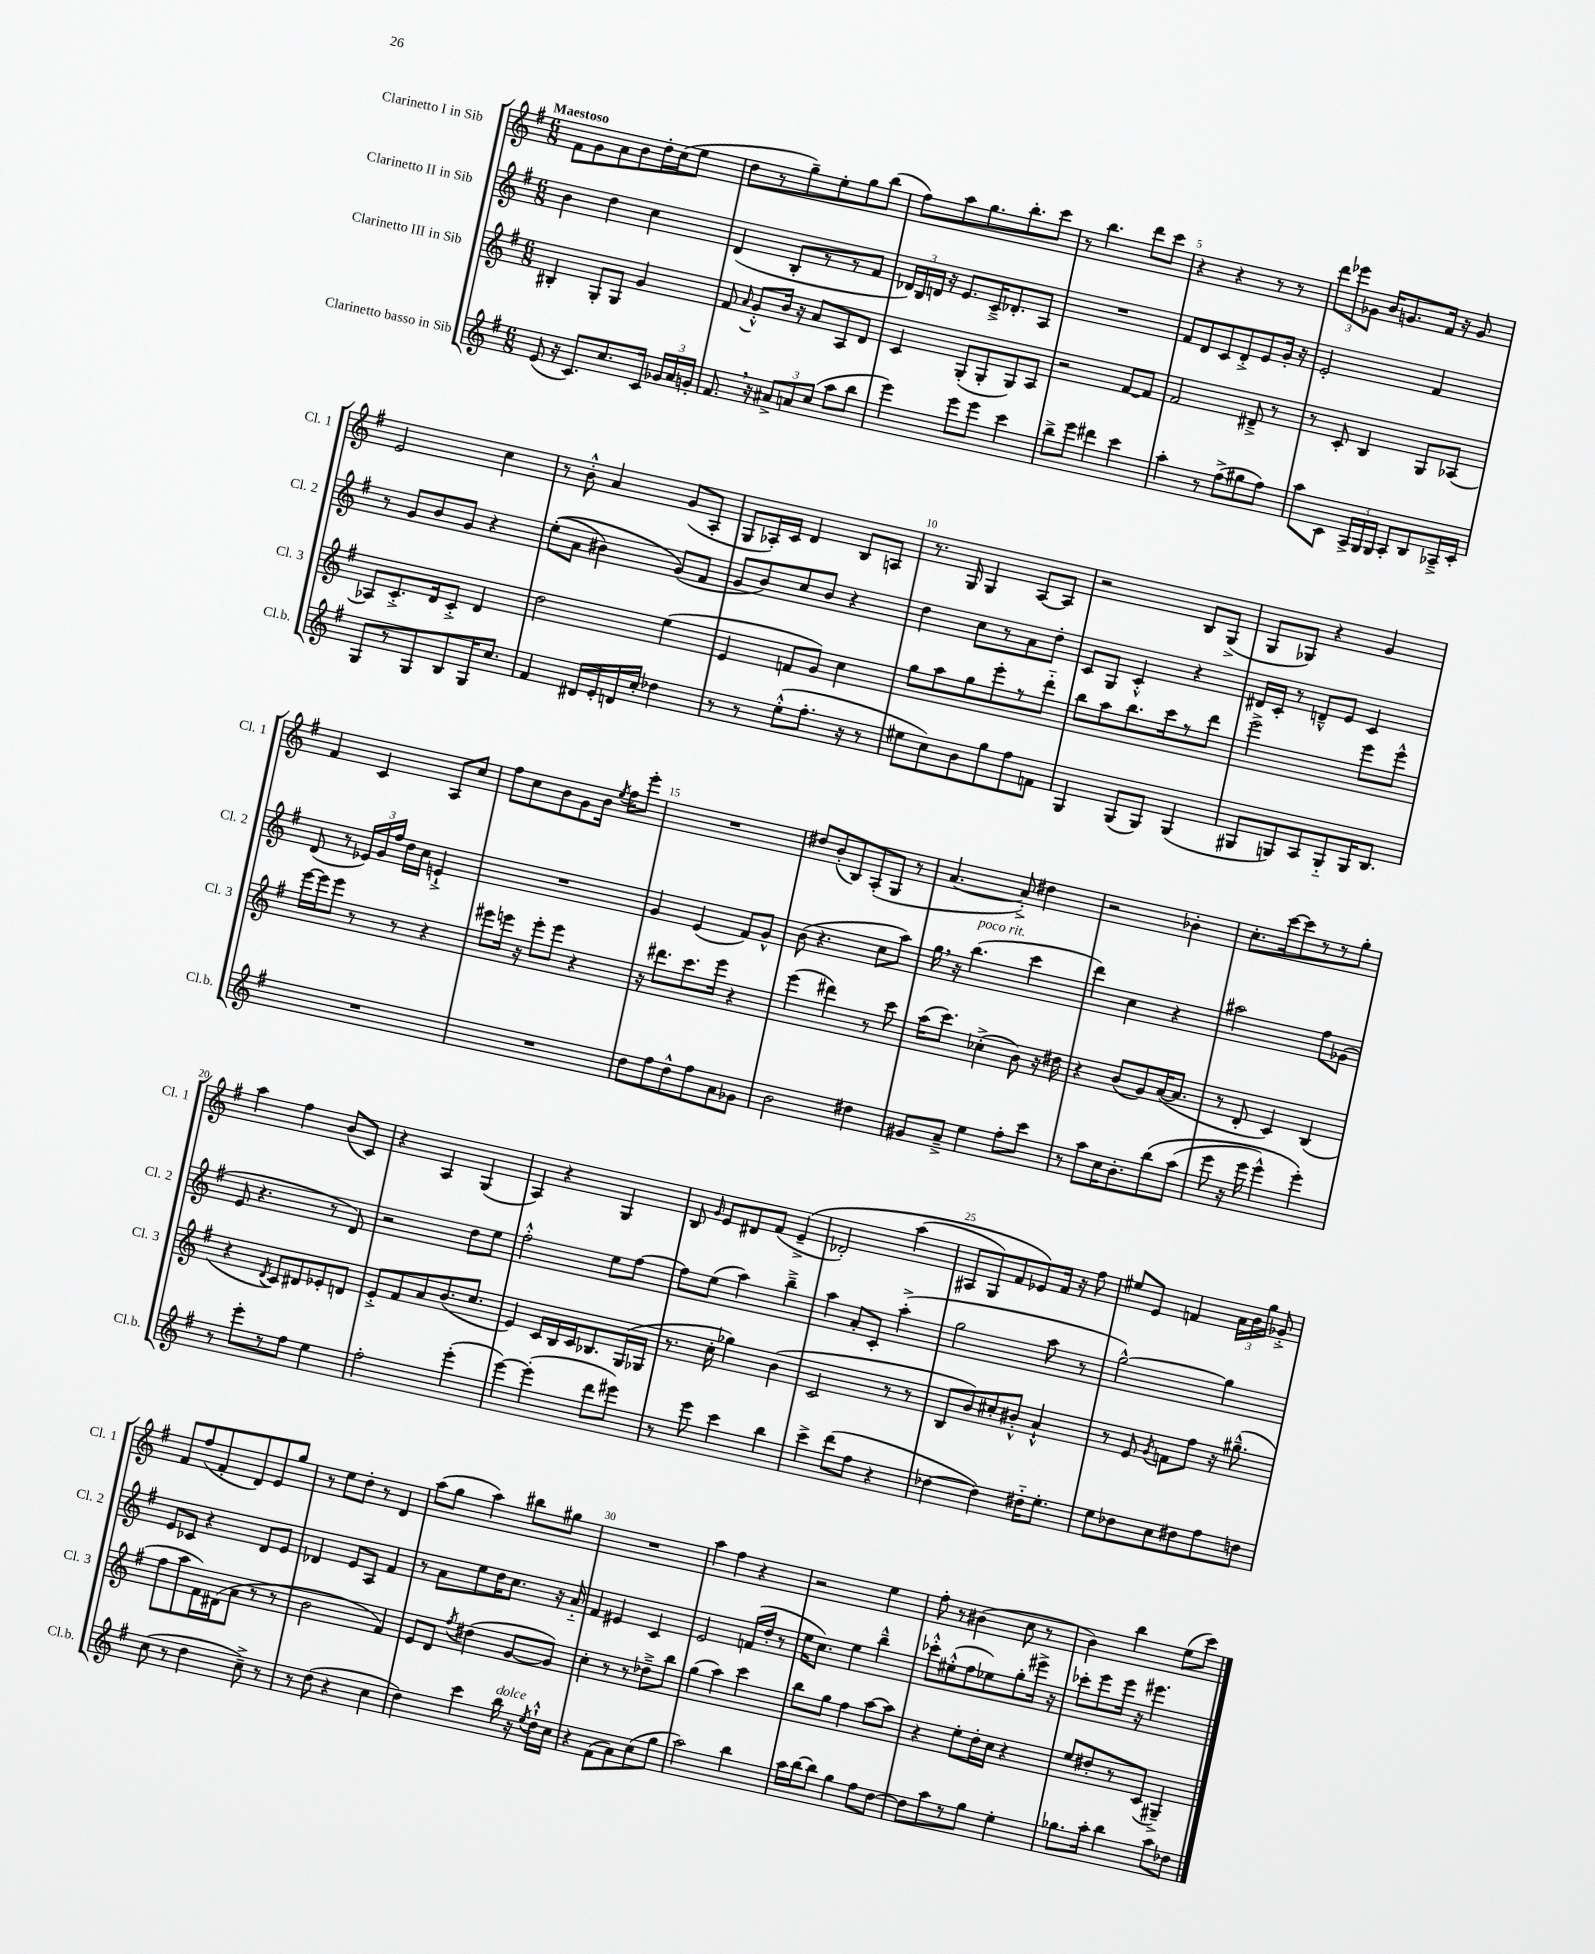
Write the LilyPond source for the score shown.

<<
\new StaffGroup <<
\new Staff = "s0" \with { instrumentName = "Clarinetto I in Sib" shortInstrumentName = "Cl. 1" } {
    \clef treble \key g \major \numericTimeSignature \time 6/8 \tempo "Maestoso"
    \autoBeamOff fis'8[ g'8 a'8 b'8 d''16-. c''16( e''8] |
    d''8[ r8 g''8--) e''8-. g''8 b''8]( |
    fis''8[) a''8 g''8. b''8.-. c'''8] |
    r8 b''4. d'''8[ c'''8] |
    r4 r4 r8 r8 |
    \tuplet 3/2 { d'''8[ ees'''8 ges'8] } b'16[ g'8. fis'16] r16 g'8 |
    e'2 c''4 |
    r8 b'8-.-^ a'4 g'8[( a8]-. |
    g8[ aes16-.) c'16] d'4 b8[ a8] |
    r8. g16 g4 a8[~ a8] |
    r2 b8[ g8]->( |
    g8[ ges8]) r4 g'4 |
    fis'4 c'4 a8[ c''8] |
    fis''8[ c''8 b'8 g'8 b'16] \acciaccatura { e''8 } fis''16[ e'''8]-. |
    R2. |
    dis''8[ b'8-.( b8) a8-.( g8] r8 |
    a'4.~ a'8-.->) dis''4 |
    r2 bes'4-. |
    c''8.[-. c'''16~ c'''8 r8 r8 g''8]-. |
    a''4 fis''4 b'8[( c'8]) |
    r4 a4 g4( |
    a4) r4 g4 |
    b8 \grace { g'16 } e'8[ dis'8 fis'8]( e'4--->\( |
    des'2-.) a''4( |
    ais8[ g8) fis'8 ees'8\) fis'16] r16 fis''8 |
    eis''8[ e'8] f'4 \tuplet 3/2 { a'16[ b'16 g''16] } ges'8-.-> |
    fis'8[ fis''8( fis'8-. d'8) e'8 g''8] |
    r8 e''8[ d''8]-. r8 d'4 |
    a''8[( g''8] a''4) bis''8[ gis''8] |
    R2. |
    a''4 fis''4 r4 |
    r2 e''4 |
    fis''8-. r8 bis'4( c''8 r8 |
    b'4) b''4 e''8[( c'''8]) \bar "|." |
}
\new Staff = "s1" \with { instrumentName = "Clarinetto II in Sib" shortInstrumentName = "Cl. 2" } {
    \clef treble \key g \major \numericTimeSignature \time 6/8
    \autoBeamOff b'4 d''4 c''4 |
    d'4( b8[-. r8 r8 fis'8] |
    \tuplet 3/2 { des'16[) b16 d'16] } r16 e'8.[ c'16---> des'8.-. a8] |
    R2. |
    fis'8[ d'8 c'8 d'8-.-> e'8 g'16]-. r16 |
    e'2-. fis'4 |
    r8 g'8[ b'8 g'8] r4 |
    e''8[-.(\( a'8] bis'4) g'8[(\) fis'8] |
    g'8[ b'8) c''8 b'8] r4 |
    d''4 c''8[ r8 a'8 d''8]-. |
    c'8[ g8] c'4-.-^ r4 |
    dis'16[ c'16]-. r8 d'8[---^ e'8] c'4 |
    d'8( r8 \tuplet 3/2 { ees'16[) g'16 fis''16] } d''16[ c''16] e'4-!-> |
    R2. |
    g'4 e'4( fis'8[) g'8]-^ |
    b'8( r4. c''8[ a''8]) |
    g''16 \breathe r16 b''4.^\markup { \italic "poco rit." }( c'''4 |
    d'''4) c''4 r4 |
    ais''2 fis''8[ ges'8]( |
    e'8 r4. r8 d'8) |
    r2 d''8[ e''8] |
    fis''2-.-^ e''8[ fis''8]~ |
    fis''8[ e''8]( a''4) b''4---> |
    a''4 a'8[-. c'8]-. a''4-.->( |
    g''2 a''8 r8 |
    g''2~-^) g''4 |
    e'8[ ces'8] r4 d'8[ e'8] |
    des'4 e'8[ a8] fis'4 |
    r8 a'8[ e''8 d''16 c''8.] r16 a'16-_ |
    fis'4 eis'4 c'4 |
    e'2 f'16[( d''16]-. r8 |
    e''16[ c''8.]) e''4 b''4---^ |
    ces'''8[-.-^ eis''8-.-^( fis''8 ees''8) g''8-. eis'''16]-> r16 |
    ces'''8[-. e'''8 e'''16] r16 eis'''4. \bar "|." |
}
\new Staff = "s2" \with { instrumentName = "Clarinetto III in Sib" shortInstrumentName = "Cl. 3" } {
    \clef treble \key g \major \numericTimeSignature \time 6/8
    \autoBeamOff bis4-. g8[-. g8] g'4 |
    fis'8 \appoggiatura { a'8 } g'8[-.-^ b'16] r16 a'8[ a8 d'8] |
    c'4 g8[-.( g8-. g8) a8] |
    r2 fis'8[~ fis'8] |
    fis'2 dis'8---> r8 |
    r8 c'8-. b4 g8[ aes8]~ |
    aes8[ c'8.-.-> d'16 c'8]-.-> d'4 |
    d''2 e''4( |
    e'4 f'8[ g'8]) c''4 |
    g''8[ a''8 g''8 e'''8-. r8 d'''8]-_ |
    b''8[ a''8 b''8. c'''16 r8 d'''8] |
    e'''2-> e'''8[ e'''8]-^ |
    e'''16[~ e'''16 e'''8] r8 r8 r4 |
    eis'''8[ e'''16] r16 e'''8[-. e'''8] r4 |
    r16 dis'''8.[ c'''8. e'''16] r4 |
    e'''4( dis'''4) r8 c'''8 |
    a''16[( c'''8.]) ces''4-.->( b'8) r16 dis''16 |
    r4 b'8[( g'8) a'16~( a'8.] |
    r8 d'8-. c'4) b4( |
    r4 \acciaccatura { d'8 } c'8[) dis'8 ees'8-. d'8] |
    e'8[-.-> fis'8 a'8 b'8.( c''8.] |
    e'4) c'16[ b16 c'16 bes8. g16( ges16] |
    r8. c''16-. ges''4) b'4( |
    c'2 r8 r8 |
    b8[ b'8) cis''8-. bis'8]-.-^ a'4-!-^ |
    r8 e'8 \acciaccatura { g'8 } f'8[ fis''8] r16 gis''8.---^( |
    fis''8[ a''8 fis'16) dis'16( a'8] r8 r8 |
    b'2 fis'4) |
    e'8[ d'8] \acciaccatura { fis''8 } dis''4( g'8[~ g'8]) |
    c''4-. r8 r8 des''8[---> b''8] |
    g''4( a''4) c'''4 |
    b''8[ g''8] fis''4 a''8[~ a''8] |
    r4 e''8[-. d''16-. c''16] r4 |
    e''8[ dis''8-. r8 c'8]( gis4--->) \bar "|." |
}
\new Staff = "s3" \with { instrumentName = "Clarinetto basso in Sib" shortInstrumentName = "Cl.b." } {
    \clef treble \key g \major \numericTimeSignature \time 6/8
    \autoBeamOff e'8( r16 c'8.[) c''8. c'16] \tuplet 3/2 { ges'16[ a'16 g'16]-. } |
    fis'8. \breathe r16 \tuplet 3/2 { ais'8[-> a'8 c''8]( } a''8[ b''8] |
    e'''4) e'''8[ e'''8] c'''4 |
    b''8[-> e'''8] dis'''4 c'''4 |
    a''4-. r8 fis''8[->( gis''8 fis''8]) |
    a''8[ c'8] \tuplet 3/2 { a16[-> g16 g16] } a8[-. b8 aes16---> c'16]-. |
    g8[ r8 g8 b8 g16 c''8.] |
    fis'4 dis'16[ e'16-. d'16 c''16]-. des''4 |
    r8 r8 e''8[-.-^( fis''8.]-. r16 r8 |
    eis''8[ c''8) b'8 g''8 fis''8 f'8] |
    g4 g8[( g8]) g4( |
    gis8[ g8) a8 g8-_ g16 b8.] |
    R2. |
    R2. |
    d''8[ fis''8 d''8-^ fis''8 a'8 ges'8] |
    b'2 dis''4 |
    gis'8[ a'8]---> e''4 fis''8[-. c'''8] |
    r8 a''8[ c''16 b'8.-. b''8\( a''8]( |
    e'''8 r16 e'''16 e'''4-^) e'''4-.\) |
    r8 e'''8[-. r8 fis''8] e''4 |
    fis''2-. e'''4-.( |
    e'''4~) e'''4-.( d'''8[ eis'''8]) |
    r8 e'''8 c'''4 b''4 |
    c'''4-> d'''8[( fis''8] r4 |
    des''4~ des''4) dis''16[-_ e''8.]-. |
    e''8[ des''8 c''8 dis''8 fis''8 d''8] |
    c''8( r8 d''4 c''8--->) r8 |
    r8 d''8( r4 c''4 |
    d''4) c'''4 b''16^\markup { \italic "dolce" } r16 \acciaccatura { e''8 } d''16[-!-^ c''16] |
    r4 fis'8[( a'8) c''8( g''8] |
    a''2) b''4 |
    a''16[ b''16~ b''8] g''4 fis''8[ d''8]~ |
    d''8[ a''8 r8 g''8] e''4-. |
    ges''8.[ a''16]-. b''4 a''8[ des''8] \bar "|." |
}
>>
>>
\layout { \context { \Score \override BarNumber.break-visibility = ##(#f #t #t) barNumberVisibility = #(every-nth-bar-number-visible 5) } }
